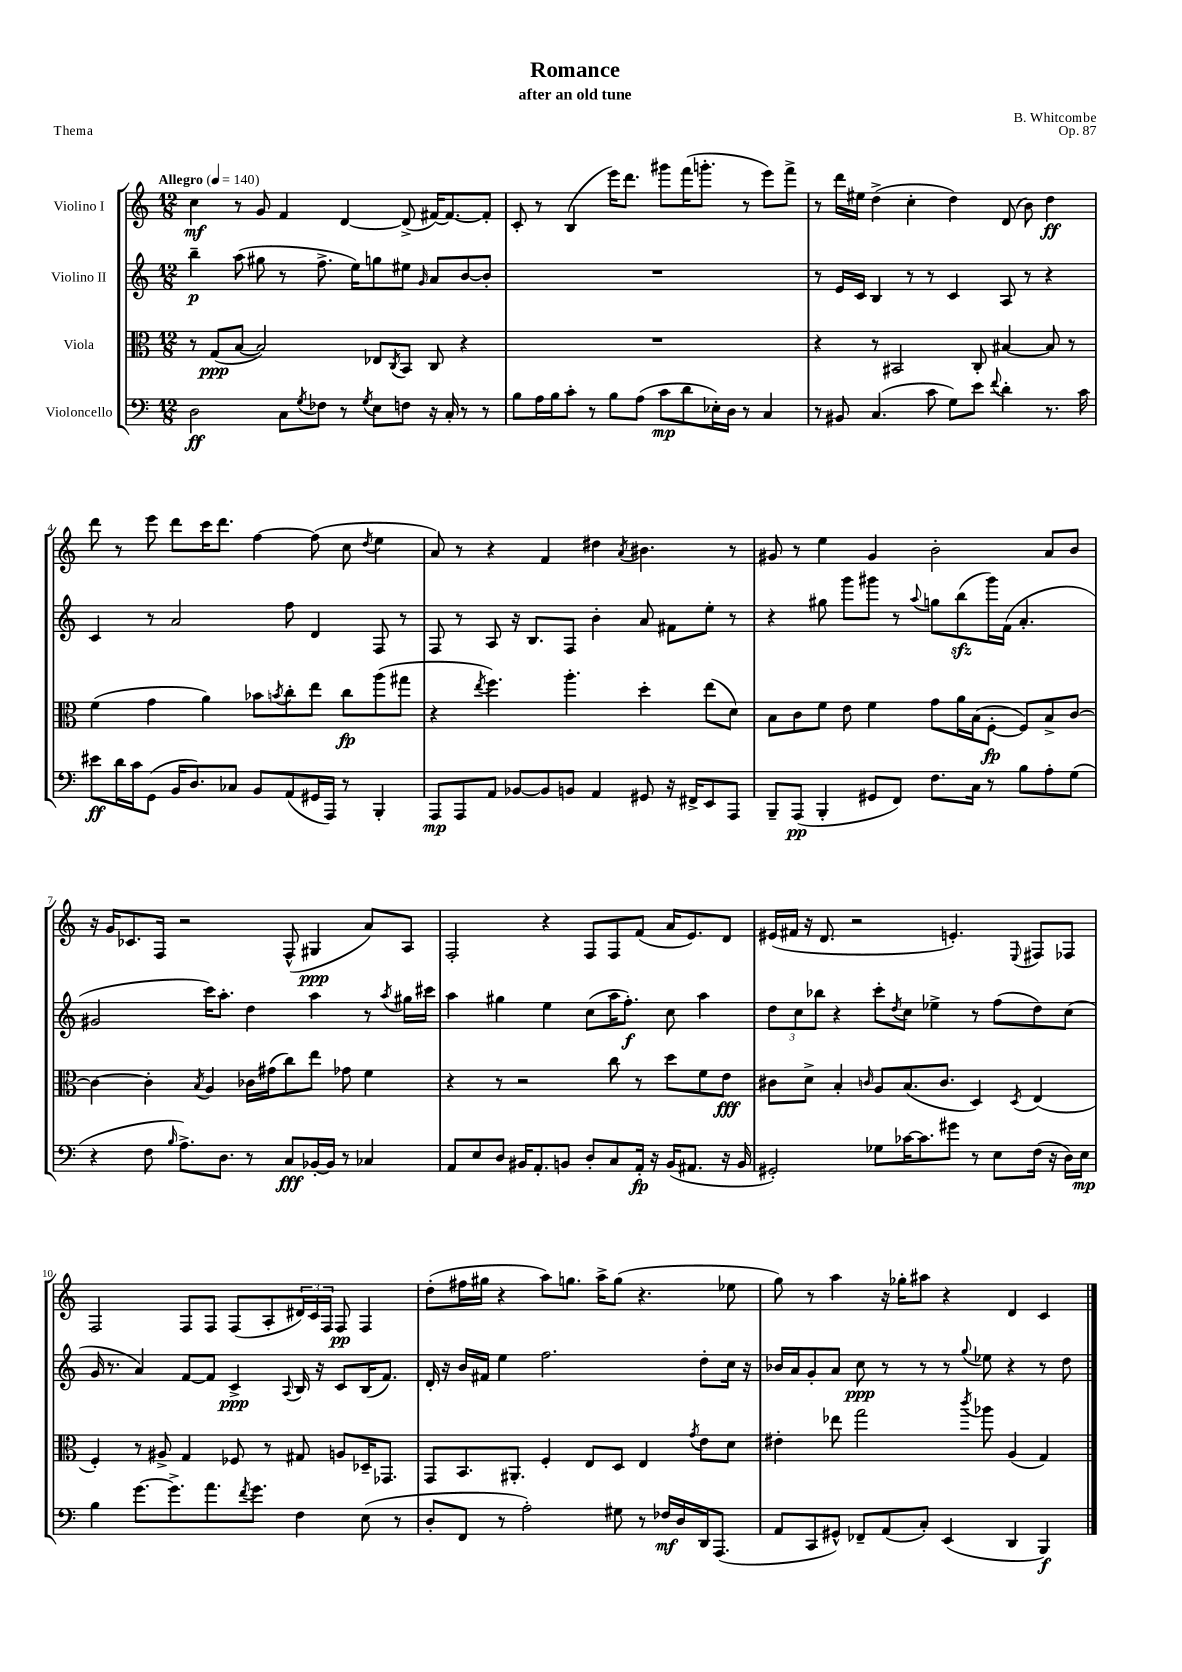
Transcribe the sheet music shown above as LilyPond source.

\header { title = "Romance" composer = "B. Whitcombe" subtitle = "after an old tune" opus = "Op. 87" piece = "Thema" }
<<
\new StaffGroup <<
\new Staff = "s0" \with { instrumentName = "Violino I" } {
    \clef treble \key c \major \numericTimeSignature \time 12/8 \tempo "Allegro" 4 = 140
    c''4\mf r8 g'8 f'4 d'4~ d'8->( fis'16~) fis'8.~ fis'8-. |
    c'8-. r8 b4( e'''16) d'''8. gis'''8 f'''16( g'''8.-. r8 e'''8) f'''8-> |
    r8 d'''16 eis''16 d''4->( c''4-. d''4) d'8( b'8) d''4\ff |
    d'''8 r8 e'''8 d'''8 c'''16 d'''8. f''4~ f''8( c''8 \acciaccatura { d''8 } e''4 |
    a'8) r8 r4 f'4 dis''4 \acciaccatura { a'8 } bis'4. r8 |
    gis'8 r8 e''4 gis'4 b'2-. a'8 b'8 |
    r16 g'16 ces'8. f16 r2 f8-^( gis4\ppp a'8) a8 |
    f2-. r4 f8 f8 f'8( a'16 e'8.) d'8 |
    eis'16( fis'16 r16 d'8. r2 e'4.-.) \appoggiatura { e8 } fis8 fes8 |
    f2 f8 f8 f8( a8-. \tuplet 3/2 { dis'16) c'16 f16 } f8\pp f4 |
    d''8-.( fis''16 gis''16 r4 a''8) g''8. a''16-> g''8( r4. ees''8 |
    g''8) r8 a''4 r16 ges''16-. ais''8 r4 d'4 c'4 \bar "|." |
}
\new Staff = "s1" \with { instrumentName = "Violino II" } {
    \clef treble \key c \major \numericTimeSignature \time 12/8
    b''4--\p a''8( gis''8 r8 f''8.-> e''16) g''8 eis''8 \grace { g'16 } a'8 b'8~ b'8-. |
    R1. |
    r8 e'16 c'16 b4 r8 r8 c'4 a8 r8 r4 |
    c'4 r8 a'2 f''8 d'4 f8 r8 |
    f8 r8 a8 r16 b8. f8 b'4-. a'8 fis'8 e''8-. r8 |
    r4 gis''8 g'''8 gis'''8 r8 \appoggiatura { a''8 } g''8 b''8\sfz( gis'''16) f'16( a'4.-. |
    gis'2 c'''16) a''8.-. d''4 a''4 r8 \acciaccatura { a''8 } gis''16 cis'''16 |
    a''4 gis''4 e''4 c''8( a''16 f''8.-.\f) c''8 a''4 |
    \tuplet 3/2 { d''8 c''8 bes''8 } r4 c'''8-. \acciaccatura { d''8 } c''8 ees''4-> r8 f''8( d''8) c''8( |
    g'16 r8. a'4) f'8~ f'8 c'4->\ppp \appoggiatura { a8 } b16 r16 c'8 b16( f'8.) |
    d'16-. r16 b'16 fis'16 e''4 f''2. d''8-. c''16 r16 |
    bes'16 a'16 g'8-. a'8 c''8\ppp r8 r8 r8 \appoggiatura { g''8 } ees''8 r4 r8 d''8 \bar "|." |
}
\new Staff = "s2" \with { instrumentName = "Viola" } {
    \clef alto \key c \major \numericTimeSignature \time 12/8
    r8 g8\ppp( b8~ b2) ees8 \acciaccatura { c8 } b,8 c8 r4 |
    R1. |
    r4 r8 bis,2 c8-. bis4~ bis8 r8 |
    f'4( g'4 a'4) bes'8 \acciaccatura { b'8 } c''8-. e''8 c''8\fp a''8( gis''8 |
    r4 \acciaccatura { e''8 } f''4.) a''4.-. d''4-. e''8( d'8) |
    b8 c'8 f'8 e'8 f'4 g'8 a'16 b16( f8~-.\fp f8) b8-> c'8~ |
    c'4~ c'4-. \acciaccatura { b8 } a4 ces'16 gis'16( c''8) e''8 ges'8 f'4 |
    r4 r8 r2 c''8 r8 d''8 f'8 e'8\fff |
    cis'8 d'8-> b4-. \grace { c'16 } a8 b8.( c'8. d4) \acciaccatura { d8 } e4( |
    f4-.) r8 ais8-> g4 fes8 r8 gis8 a8 des16-- ges,8. |
    g,8 b,8. ais,8.-. f4-. e8 d8 e4 \acciaccatura { g'8 } e'8 d'8 |
    eis'4-. ees''8 g''2 \acciaccatura { c'''8 } aes''8 a4( g4) \bar "|." |
}
\new Staff = "s3" \with { instrumentName = "Violoncello" } {
    \clef bass \key c \major \numericTimeSignature \time 12/8
    d2\ff c8 \acciaccatura { g8 } fes8 r8 \acciaccatura { g8 } e8 f8 r16 c16-. r8 r8 |
    b8 a16 b16 c'8-. r8 b8 a8( c'8\mp d'8 ees16-.) d16 r8 c4 |
    r8 bis,8 c4.( c'8 g8) e'8 \appoggiatura { f'8 } d'4-. r8. c'16 |
    eis'8\ff d'16 c'16 g,8( b,16 d8.) ces8 b,8 a,8( gis,16 a,,16) r8 b,,4-. |
    a,,8\mp a,,8 a,8 bes,8~ bes,8 b,8 a,4 gis,8 r16 fis,16-> e,8 a,,8 |
    b,,8-- a,,8\pp( b,,4-. gis,8 f,8) f8. c16 r8 b8 a8-. g8( |
    r4 f8 \grace { b16 } a8.->) d8. r8 c8\fff bes,16~-. bes,16 r8 ces4 |
    a,8 e8 d8 bis,16 a,8.-. b,8 d8-. c8 a,16-.\fp r16 b,16( ais,8. r16 b,16 |
    gis,2-.) ges8 ces'16~ ces'8. gis'8 r8 e8 f16( r16 d16) e16\mp |
    b4 g'8.~ g'8.-> a'8. \acciaccatura { f'8 } g'8. f4 e8( r8 |
    d8-. f,8 r8 a2-.) gis8 r8 fes16\mf d16 d,16 a,,8.( |
    a,8 c,8 gis,8-^) fes,8-- a,8( c8-.) e,4( d,4 b,,4\f) \bar "|." |
}
>>
>>
